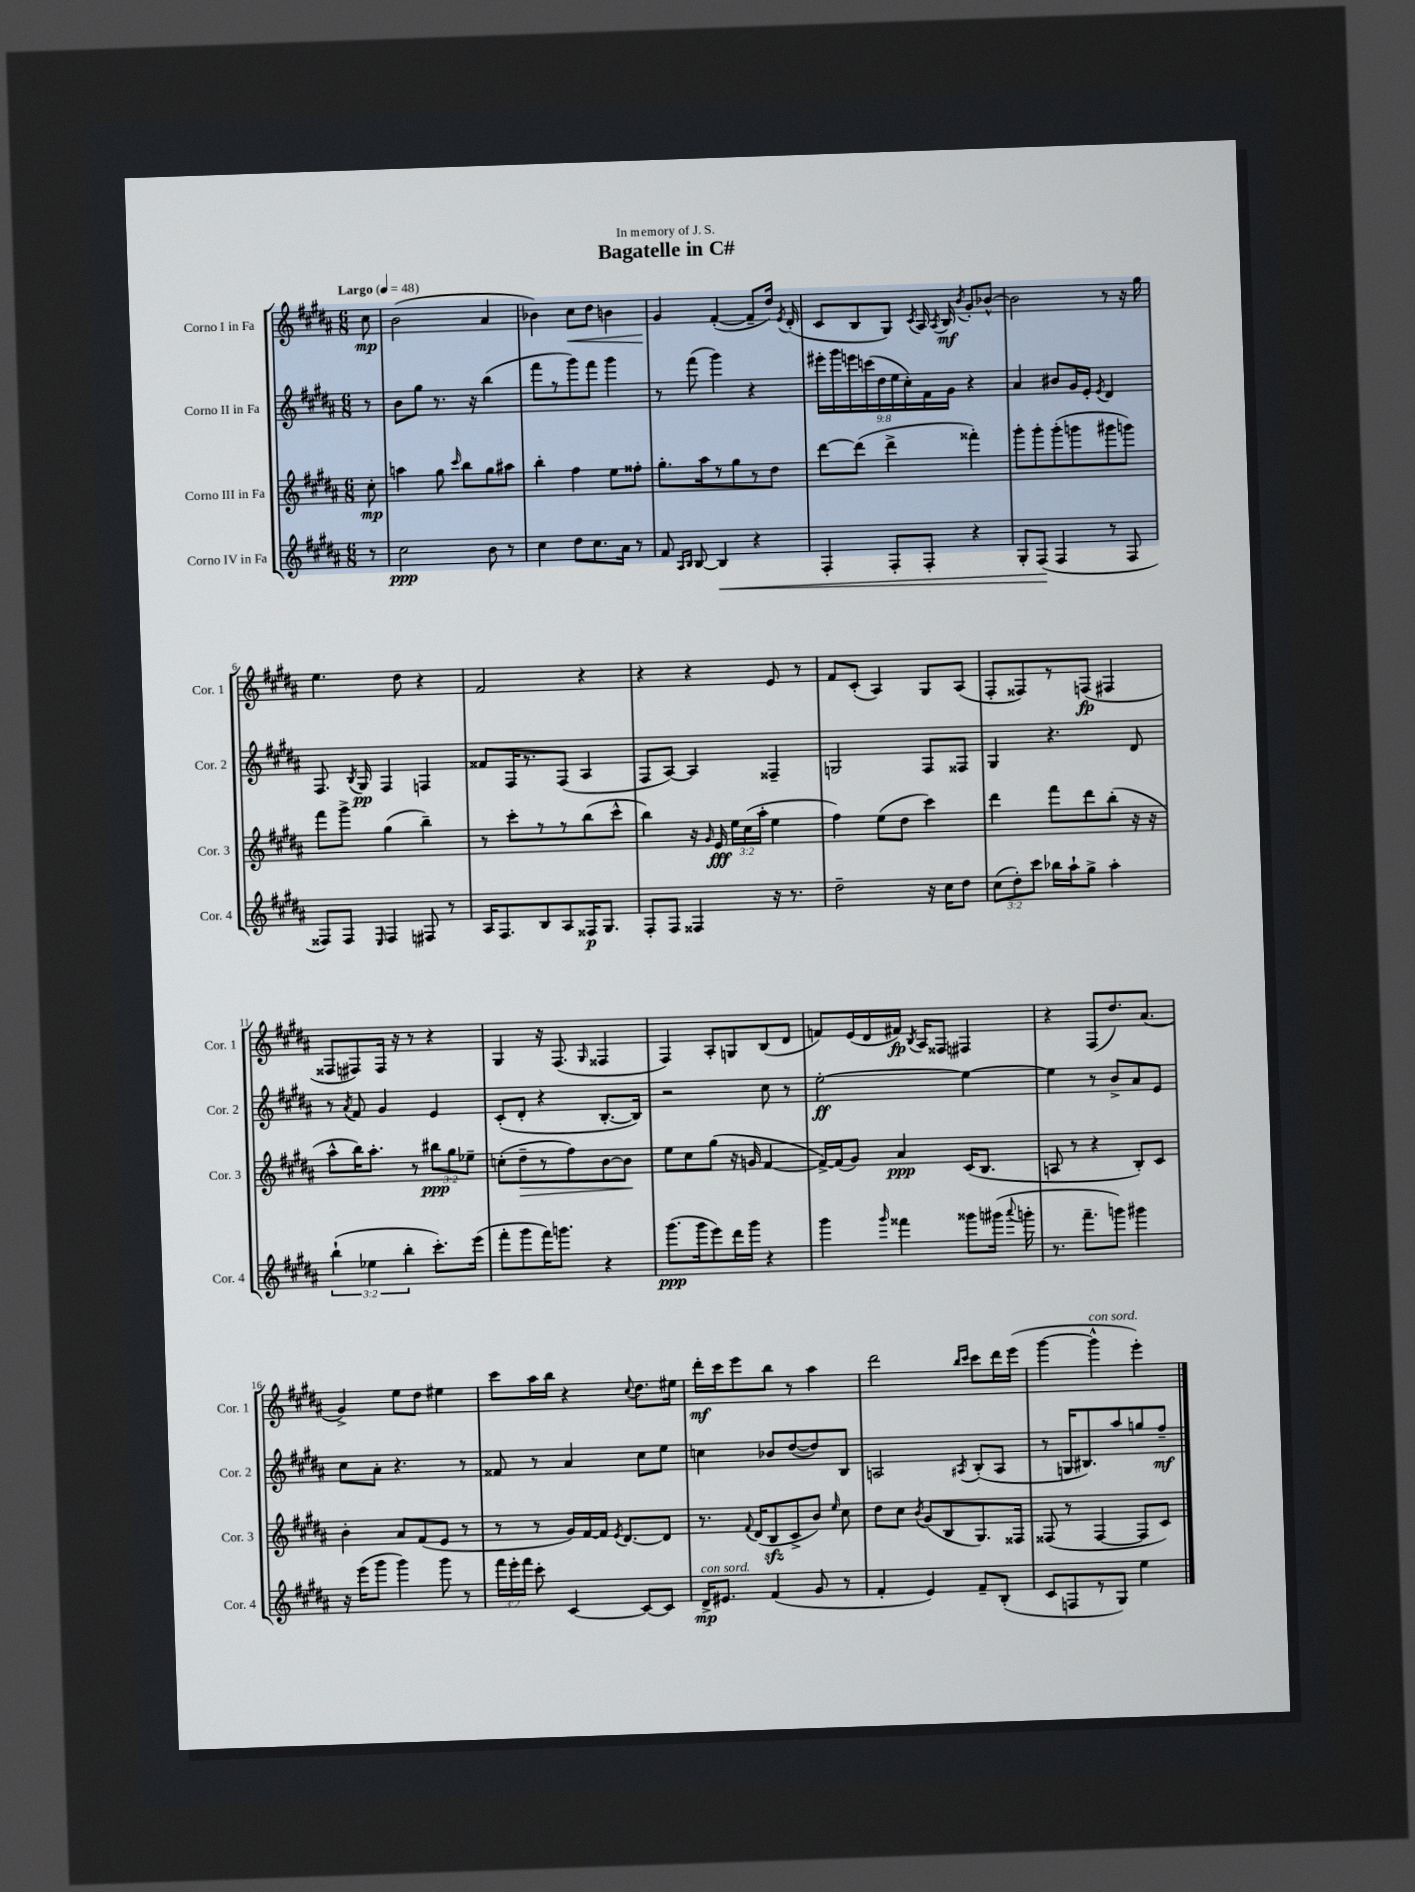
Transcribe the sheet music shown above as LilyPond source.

\header { title = "Bagatelle in C#" dedication = "In memory of J. S." }
<<
\new StaffGroup <<
\new Staff = "s0" \with { instrumentName = "Corno I in Fa" shortInstrumentName = "Cor. 1" } {
    \clef treble \key b \major \numericTimeSignature \time 6/8 \partial 8 \tempo "Largo" 4 = 48
    \autoBeamOff cis''8\mp |
    b'2( ais'4 |
    bes'4) cis''8[\< dis''8] b'4 |
    gis'4\! fis'4~-.( fis'8[-- dis''16]) \acciaccatura { e'8 } dis'16-.( |
    cis'8[ b8 gis8]) \acciaccatura { cis'8 } ais16 \acciaccatura { ais8 } b16\mf \acciaccatura { b'8 } gis'8[-. bes'8]~-^ |
    bes'2 r8 r16 gis''16 |
    e''4. dis''8 r4 |
    fis'2 r4 |
    r4 r4 e'8 r8 |
    fis'8[ cis'8]-.( ais4) gis8[ ais8]( |
    fis8[-. fisis8) r8 f8]\fp( fis4 |
    fisis8[ fis8) fis16] r16 r8 r4 |
    gis4 r16 fis8.( \grace { gis16 } fisis4 |
    fis4) ais8[-. g8 b8( dis'8] |
    f'8[) e'16( dis'16 fis'16]\fp) \acciaccatura { b8 } ais16[ fisis8] fis4 |
    r4 fis8[( dis''8.) ais'8.]( |
    gis'4->) e''8[ dis''8] eis''4 |
    cis'''8[ ais''16 b''16] r4 \appoggiatura { cis''8 } dis''8.[ eis''16] |
    dis'''16[-.\mf cis'''16 e'''8 b''8] r8 ais''4 |
    dis'''2 \grace { b''16[ cis'''16] } cis'''8[ dis'''16 e'''16]( |
    gis'''4~ gis'''4-^^\markup { \italic "con sord." } e'''4-.) \bar "|." |
}
\new Staff = "s1" \with { instrumentName = "Corno II in Fa" shortInstrumentName = "Cor. 2" } {
    \clef treble \key b \major \numericTimeSignature \time 6/8 \override Staff.TupletNumber.text = #tuplet-number::calc-fraction-text \partial 8
    \autoBeamOff r8 |
    b'8[ gis''8] r8. r16 b''4( |
    fis'''8[ r8 gis'''8) fis'''8] gis'''4 |
    r8 fis'''8( gis'''4) r4 |
    \tuplet 9/8 { eis'''16[-. gis'''16 e'''16 c'''16( dis''16 e''16 cis''16-.) fis'16 gis'16] } r4 |
    ais'4 bis'8[ gis'16 e'16]-. \acciaccatura { e'8 } dis'4 |
    fis8. \acciaccatura { b8 } gis16\pp fis4 f4 |
    fisis'8[ fis16 r8. fis8]( ais4 |
    fis8[ ais8]~) ais4 fisis4-- |
    g2 fis8[ fisis8] |
    gis4 r4. dis'8 |
    r8 \acciaccatura { ais'8 } fis'8 gis'4 e'4 |
    cis'8[-.( dis'8]-. r4 b8.[~-. b16]) |
    r2 cis''8 r8 |
    e''2~-.\ff e''4~ |
    e''4 r8 b'8[-> ais'8 e'8] |
    cis''8[ ais'8]-. r4. r8 |
    fisis'8 r8 ais'4 cis''8[ e''8] |
    c''4 bes'8[ dis''8~( dis''8) b8] |
    a2 \acciaccatura { ais8 } b8[-.( ais8] |
    r8 g16[ bis8.) ais''8 g''8 fis''8]--\mf \bar "|." |
}
\new Staff = "s2" \with { instrumentName = "Corno III in Fa" shortInstrumentName = "Cor. 3" } {
    \clef treble \key b \major \numericTimeSignature \time 6/8 \override Staff.TupletNumber.text = #tuplet-number::calc-fraction-text \partial 8
    \autoBeamOff cis''8-.\mp |
    a''4 gis''8 \grace { cis'''16 } b''8[ gis''8 ais''8] |
    b''4-. fis''4 e''8[ fisis''8]-. |
    gis''8.[-. ais''16 r8 gis''8 r8 dis''8] |
    dis'''8[~ dis'''8]( dis'''4-> fisis'''4-.) |
    gis'''8[-. gis'''8-. gis'''8-.( g'''8 gis'''8 g'''8]) |
    fis'''8[ gis'''8]-> gis''4( b''4--) |
    r8 cis'''8[-. r8 r8 b''8( cis'''8]-^ |
    b''4) r16 \grace { gis'16 } e'16\fff \tuplet 3/2 { e''16[ cis''16( ais''16]-. } e''4 |
    fis''4) e''8[( dis''8] cis'''4) |
    dis'''4 fis'''8[ dis'''8 b''8]-.( r16 r16 |
    ais''8[-^ b''16) ais''8.]-. r8 \tuplet 3/2 { bis''8[\ppp gis''8 ees''8]-- } |
    c''8[-.( dis''8--\> r8 fis''8) b'8~ b'8]\! |
    e''8[ cis''8 gis''8]( r16 g'16 fis'4~ |
    fis'16[~->) fis'16( gis'8]) ais'4\ppp cis'16[( b8.] |
    a8 r8 r4 b8[-.) cis'8] |
    b'4-. ais'8[ fis'8( e'8] r8 |
    r8 r8 gis'16[) fis'16~ fis'16] \acciaccatura { e'8 } dis'8.[~ dis'8] |
    r8. \appoggiatura { fis'8 } dis'16[( b8\sfz cis'8-> b'8]) \grace { e''16 } cis''8 |
    dis''8[ cis''8] \acciaccatura { b'8 } gis'8[( b8 gis8.) fisis16] |
    fisis8( r8 fisis4~ fisis8[ cis'8]) \bar "|." |
}
\new Staff = "s3" \with { instrumentName = "Corno IV in Fa" shortInstrumentName = "Cor. 4" } {
    \clef treble \key b \major \numericTimeSignature \time 6/8 \override Staff.TupletNumber.text = #tuplet-number::calc-fraction-text \partial 8
    \autoBeamOff r8 |
    cis''2\ppp b'8 r8 |
    cis''4 dis''8[ cis''8. ais'16] r8 |
    fis'8 \grace { ais16[ b16] } b8~ b4\< r4 |
    fis4-. fis8[-. fis8]-. r4 |
    gis8[-. fis8]\!( fis4 r8 fis8 |
    fisis8[) fisis8] \grace { e16 } fisis4 fis8 r8 |
    ais16[ fis8. b8 ais8 fisis16\p gis8.] |
    fis8[-. fis8] fisis4 r16 r8. |
    dis''2-- r16 cis''16[ dis''8] |
    \tuplet 3/2 { cis''8[( dis''8-.) cis'''8] } bes''16[ ais''16-! gis''8]-> ais''4-. |
    \tuplet 3/2 { b''4-!( ees''4 b''4-. } cis'''8.[-.) e'''16]( |
    fis'''8[-. gis'''8 fis'''16) g'''8.] r4 |
    gis'''8.[\ppp( gis'''16 e'''8) dis'''16 gis'''16] r4 |
    gis'''4 \grace { gis'''16 } fisis'''4 gisis'''8[ gis'''16]( \appoggiatura { ais'''8 } g'''16-. |
    r8. fis'''8.[-- g'''8]) gis'''4 |
    r16 e'''16[( gis'''8] gis'''4) gis'''8 r8 |
    \tuplet 3/2 { fis'''16[ e'''16-. fis'''16] } cis'''8-. cis'4~ cis'8[~ cis'8] |
    dis'16[->\mp^\markup { \italic "con sord." } eis'8.] fis'4( gis'8 r8 |
    fis'4-. e'4) fis'8[-- b8]-.( |
    cis'8[ f8 r8 gis8]) e''4 \bar "|." |
}
>>
>>
